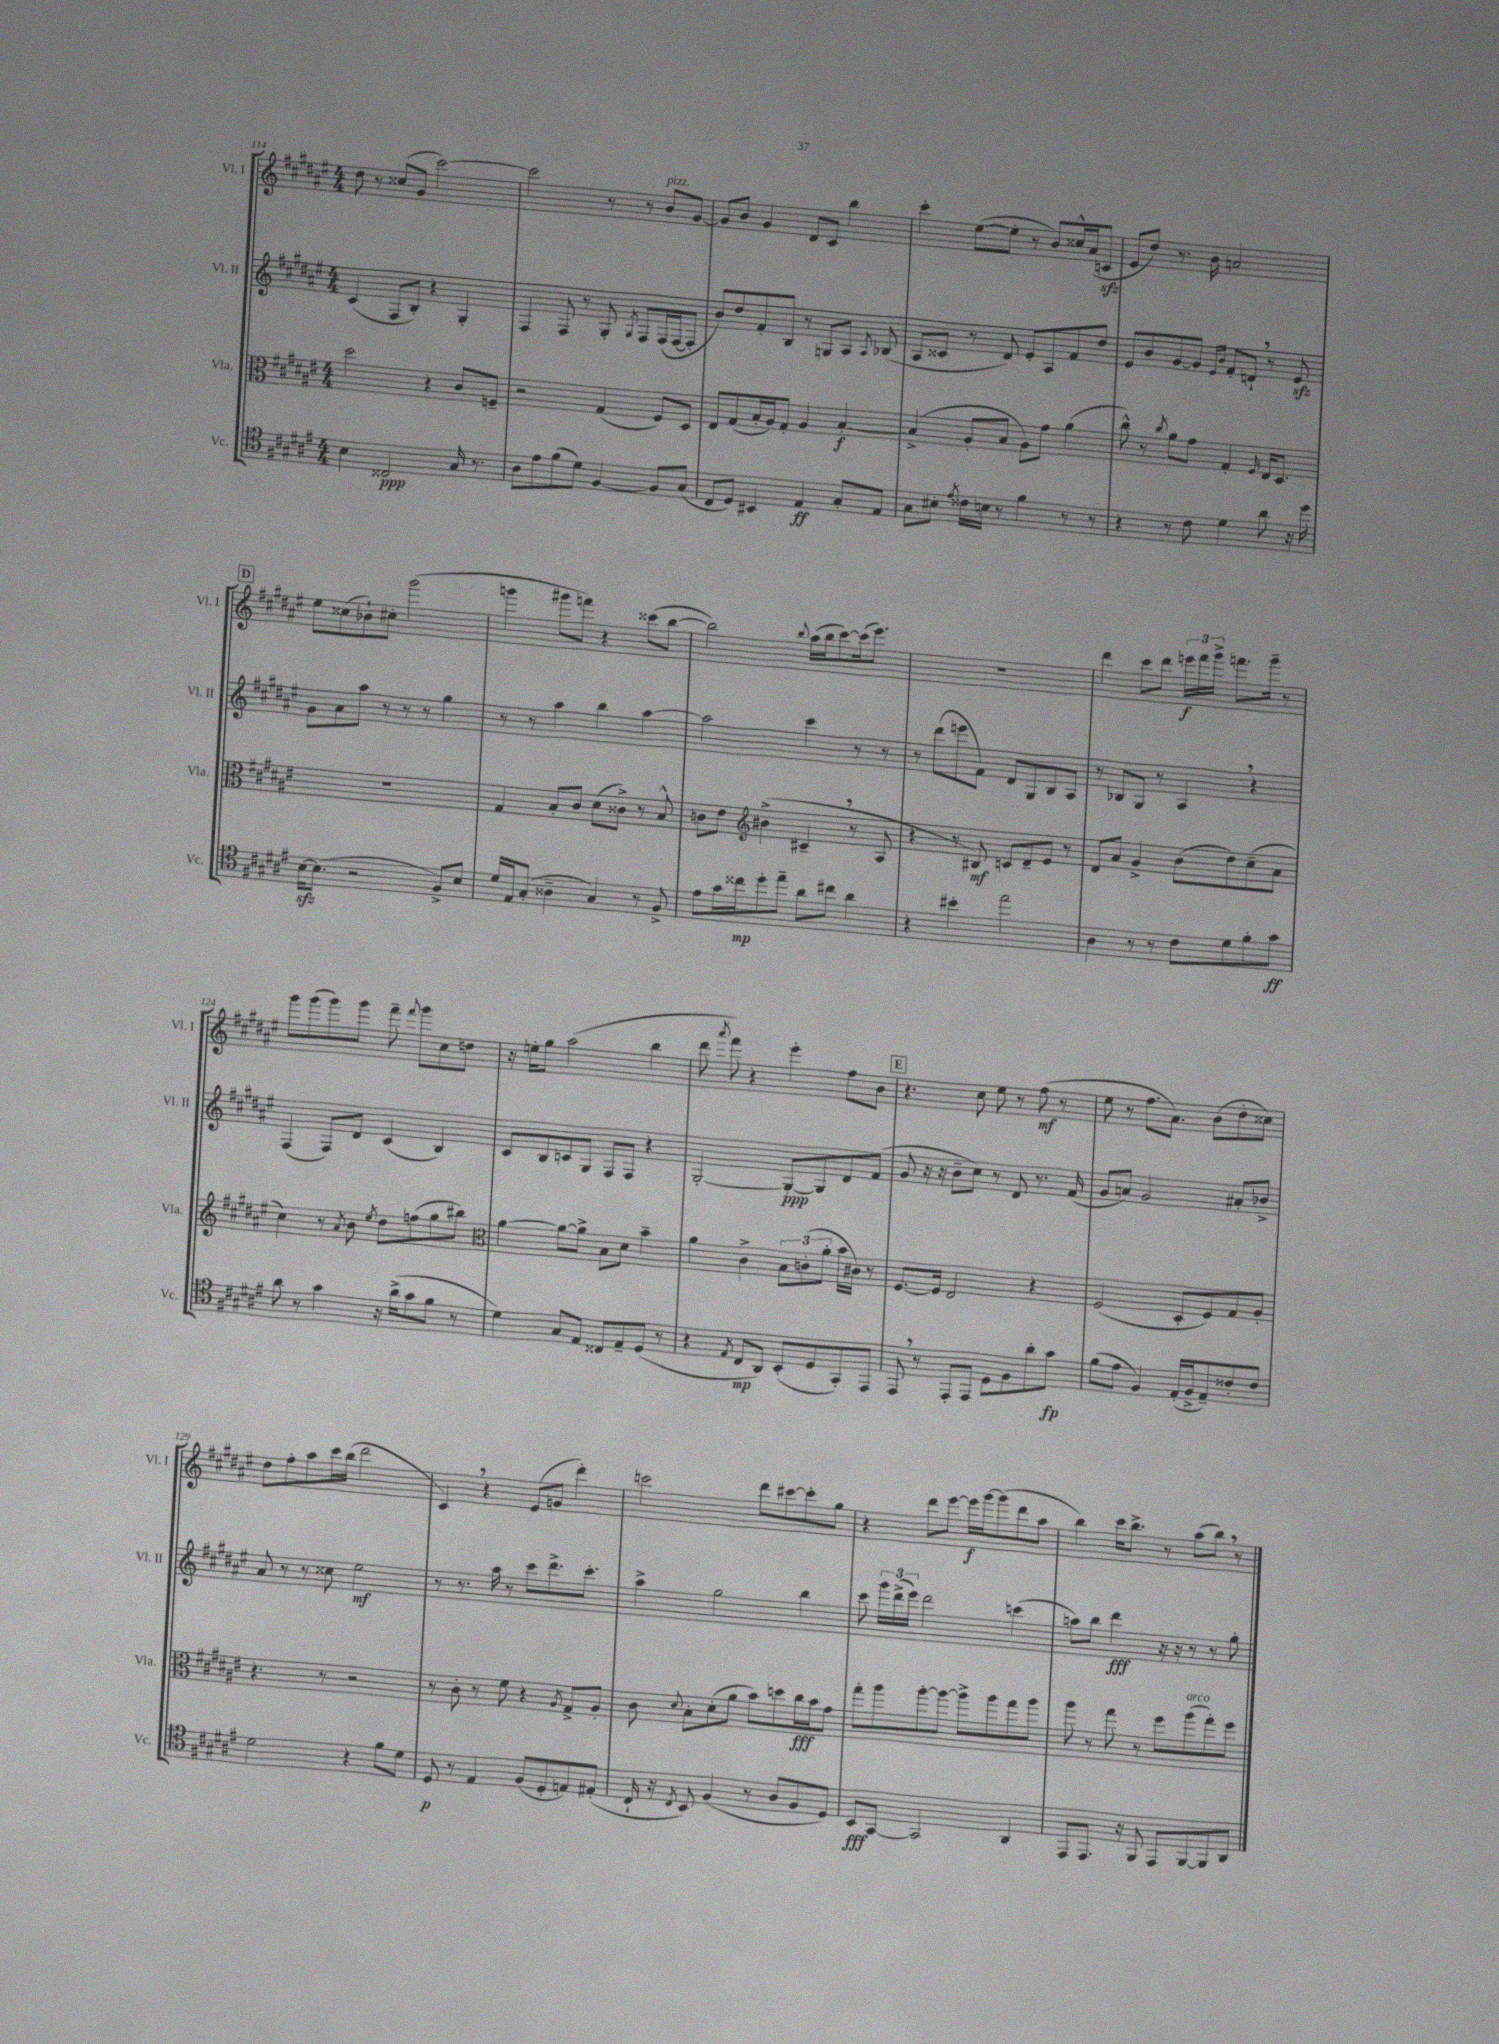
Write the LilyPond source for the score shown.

<<
\new StaffGroup <<
\new Staff = "s0" \with { instrumentName = "Vl. I" shortInstrumentName = "Vl. I" } {
    \clef treble \key fis \major \numericTimeSignature \time 4/4
    \autoBeamOff dis''8 r8 cisis''8[( gis'8] cis'''2~) |
    cis'''2 r8 r8 b'8[^\markup { \italic "pizz." } gis'8]~ |
    gis'8[ b'8] gis'4 dis'8[ cis'8] b''4 |
    cis'''4-. eis''8[~( eis''8]-. r8 b'8[) cisis''16-^ ais'16( c'8]\sfz |
    eis'8[ dis''8]) r8. b'16 a'2 |
    \mark \markup { \box "D" } eis''8[ cisis''8( bes'8-!) cis''8]-. gis'''2( |
    g'''4 gis'''8[ f'''8]) r4 cisis'''8[( b''8]~ |
    b''2) \appoggiatura { b''8 } ais''16[( b''16 cis'''8~) cis'''16( eis'''8.]) |
    R1 |
    dis'''4 cis'''8[ dis'''8] \tuplet 3/2 { e'''16[\f fis'''16 gis'''16]-> } f'''8.[ gis'''16]-- r8 |
    gis'''8[ gis'''8( gis'''8) gis'''8] fis'''8-- \appoggiatura { fis'''8 } gis'''8[ cis''8 d''8] |
    r16 e''16[-. gis''8] ais''2( b''4 |
    dis'''8 \acciaccatura { ais'''8 } fis'''8) r4 eis'''4-. fis''8[ b'8] |
    \mark \markup { \box "E" } r4. cis''8 eis''8 r8 fis''8\mf( r8 |
    eis''8 r8 fis''8.[ ais'8.]) b'8[( dis''8-. cisis''8]) |
    dis''8[ fis''8-. ais''8 cis'''16 b''16]( dis'''2 |
    cis'4) \breathe r4 eis'8[( g'8] dis'''4-.) |
    c'''2 dis'''8[ cis'''8~ cis'''8-. gis''8] |
    r4 dis'''8[ eis'''8]~ eis'''16[\f gis'''16~ gis'''8( dis'''8 ais''8] |
    b''4) cis'''16[ b''8.]-> r8 ais''8[( b''8]) \breathe r8 \bar "|." |
}
\new Staff = "s1" \with { instrumentName = "Vl. II" shortInstrumentName = "Vl. II" } {
    \clef treble \key fis \major \numericTimeSignature \time 4/4
    \autoBeamOff cis'4( fis8[ b8]-.) r4 gis4-. |
    fis4 fis8 r8 gis8-. \acciaccatura { gis8 } fis8[ fis16( fis16~ fis8]-. |
    b'8[) dis''8 fis'8-. b8] r8 g8[ ais8] \acciaccatura { ais8 } bes8( |
    ais8[ cisis'8] r8 dis'8) eis'8[-. ais8 fis'8 dis''8] |
    eis'8[ b'8 gis'8~ gis'8] \grace { eis'16[ b'16] } fis'8[-. d'8]-! \breathe r8 eis'8\sfz |
    \mark \markup { \box "D" } gis'8[ ais'8 ais''8] r8 r8 r8 gis''4 |
    r8 r8 ais''4 b''4 ais''4~ |
    ais''2 cis'''4 r8 r8 |
    r8 dis'''8[( e'''8 fis'8]) dis'8[ gis8 b8 ais8] |
    r8 bes8[ gis8] r8 ais4 \breathe r4 |
    fis4( fis8[) dis'8] cis'4( b4) |
    cis'8[ b8 c'8 gis8] fis8[ fis8] r4 |
    gis2~-. gis8[~-.\ppp gis8 dis'8 fis'8]( |
    \mark \markup { \box "E" } gis'8 r16 r16 b'8[-- cis''8]) r8 dis'8 r8. fis'16( |
    gis'8[ a'8]) gis'2 ais'8[-. bes'8]-> |
    ais'8 r8 r8 cisis''8 eis''2\mf |
    r8 r8. ais''16 r8 cis'''8[ dis'''8.-> cis'''8.]-. |
    ais''4-> gis''2 b''4 |
    cis'''8 \tuplet 3/2 { gis'''16[ dis'''16->( eis'''16]) } dis'''2 c'''4( |
    a''8[) b''8] dis'''4\fff r16 r16 r8 r8 gis''8-. \bar "|." |
}
\new Staff = "s2" \with { instrumentName = "Vla." shortInstrumentName = "Vla." } {
    \clef alto \key fis \major \numericTimeSignature \time 4/4
    \autoBeamOff dis''2 r4 cis'8[ f8]-- |
    r2 gis4( fis8[) dis8] |
    eis8[ gis8( b16-. ais16) gis8]-. ais4 b4~-.\f |
    b4->( ais8[-. b8] ais8[) gis'8] ais'4( |
    cis''8-^) r8 \acciaccatura { cis''8 } ais'8[ gis'8] gis4-. \grace { fis16 } eis16[ dis8.] |
    \mark \markup { \box "D" } R1 |
    gis4 b8[-. cis'8] dis'8[( cisis'8]->) r8 b8-^ |
    c'8[ eis'8] \clef treble bis'4->( cis'4-- \breathe r8 ais8 |
    r4 r8 bis8\mf) c'8[ dis'8-- eis'8] r8 |
    dis'8[ ais'8] gis'4-> b'8[( dis''8) cis''8--( ais'8] |
    cis''4) r8 \acciaccatura { ais'8 } b'8 \acciaccatura { eis''8 } dis''8[ f''8( gis''8 bis''8]) |
    \clef alto ais'4~ ais'8[~ ais'8]-> b8[ dis'8] b'4-- |
    ais'4 cis'4-> \tuplet 3/2 { b8[ c'8-.( ais'8]-. } b'16[ cis'16]) r8 |
    \mark \markup { \box "E" } fis8.[~ fis16] eis2 r4 |
    fis2( dis8[-. fis8) gis8 ais8]-. |
    r4. r8 r2 |
    r8 cis'8-. r8 fis'8 r4 \acciaccatura { ais8 } gis8[-> ais8]-. |
    cis'8 \appoggiatura { dis'8 } b8[-. dis'8-.( ais'8] b'8[) d''8 cis''16\fff b'16 gis'8] |
    gis''8[-. ais''8 ais''8~-. ais''8]~ ais''8[-> ais''8 gis''8 ais''8] |
    ais''8 r8 gis''8 r8 fis''8[ ais''8^\markup { \italic "arco" }( gis''8-.) fis''8] \bar "|." |
}
\new Staff = "s3" \with { instrumentName = "Vc." shortInstrumentName = "Vc." } {
    \clef tenor \key fis \major \numericTimeSignature \time 4/4
    \autoBeamOff b4 cisis2\ppp gis16 r8. |
    ais8[ eis'8 fis'8( dis'8]) fis4~ fis8[ gis8]( |
    cis8[ dis8]) bis,4 eis4\ff gis8[-. eis8] |
    gis8[ bis8]-. \acciaccatura { eis'8 } cisis'16[ b16] r8 fis'4 r8 r8 |
    r4 r8 cis'8 dis'4 ais'8 r16 dis''16 |
    \mark \markup { \box "D" } b16[~\sfz b8.]( r2 fis8[->) b8] |
    dis'16[ eis16 gis8]-.( aisis4-- gis4) r8 fis8-> |
    eis'8[ gis'16 cisis''16\mp dis''8-. eis''8]-- ais'8[ cis''8] ais'4 |
    r4 bis'4-. eis''2 |
    ais4 r8 r8 cis'8[ dis'8 fis'8-. gis'8]\ff |
    ais'8 r8 gis'4 r16 ais'16[->( gis'8 fis'8] r8 |
    dis'4) gis8[ eis8] cisis8[ eis8-- dis8]( r8 |
    r4 \acciaccatura { eis8 } cis8[\mp ais,8]) b,8[-.( dis8 gis,8-.) eis,8] |
    \mark \markup { \box "E" } eis,8 \breathe r8 eis,8[-. eis,8] dis8[ fis8 ais'8-. gis'8]\fp |
    fis'8[( eis'8] fis4) eis16[-.( fis16-> eis8--) cisis'8-. cisis'8] |
    dis'2 r4 fis'8[ dis'8] |
    dis8\p r8 eis4 fis8[( dis8-. e8) eis8]-.( |
    cis16-! r16 \acciaccatura { cis8 } b,8) fis4( r8 ais8[ fis8 dis8]) |
    b,8[\fff gis,8]~ gis,2 ais,4 |
    eis,8[ eis,8.] r16 fis,8 eis,8[ fis,8~ fis,8 ais,8] \bar "|." |
}
>>
>>
\layout { \context { \Score currentBarNumber = #114 } }
